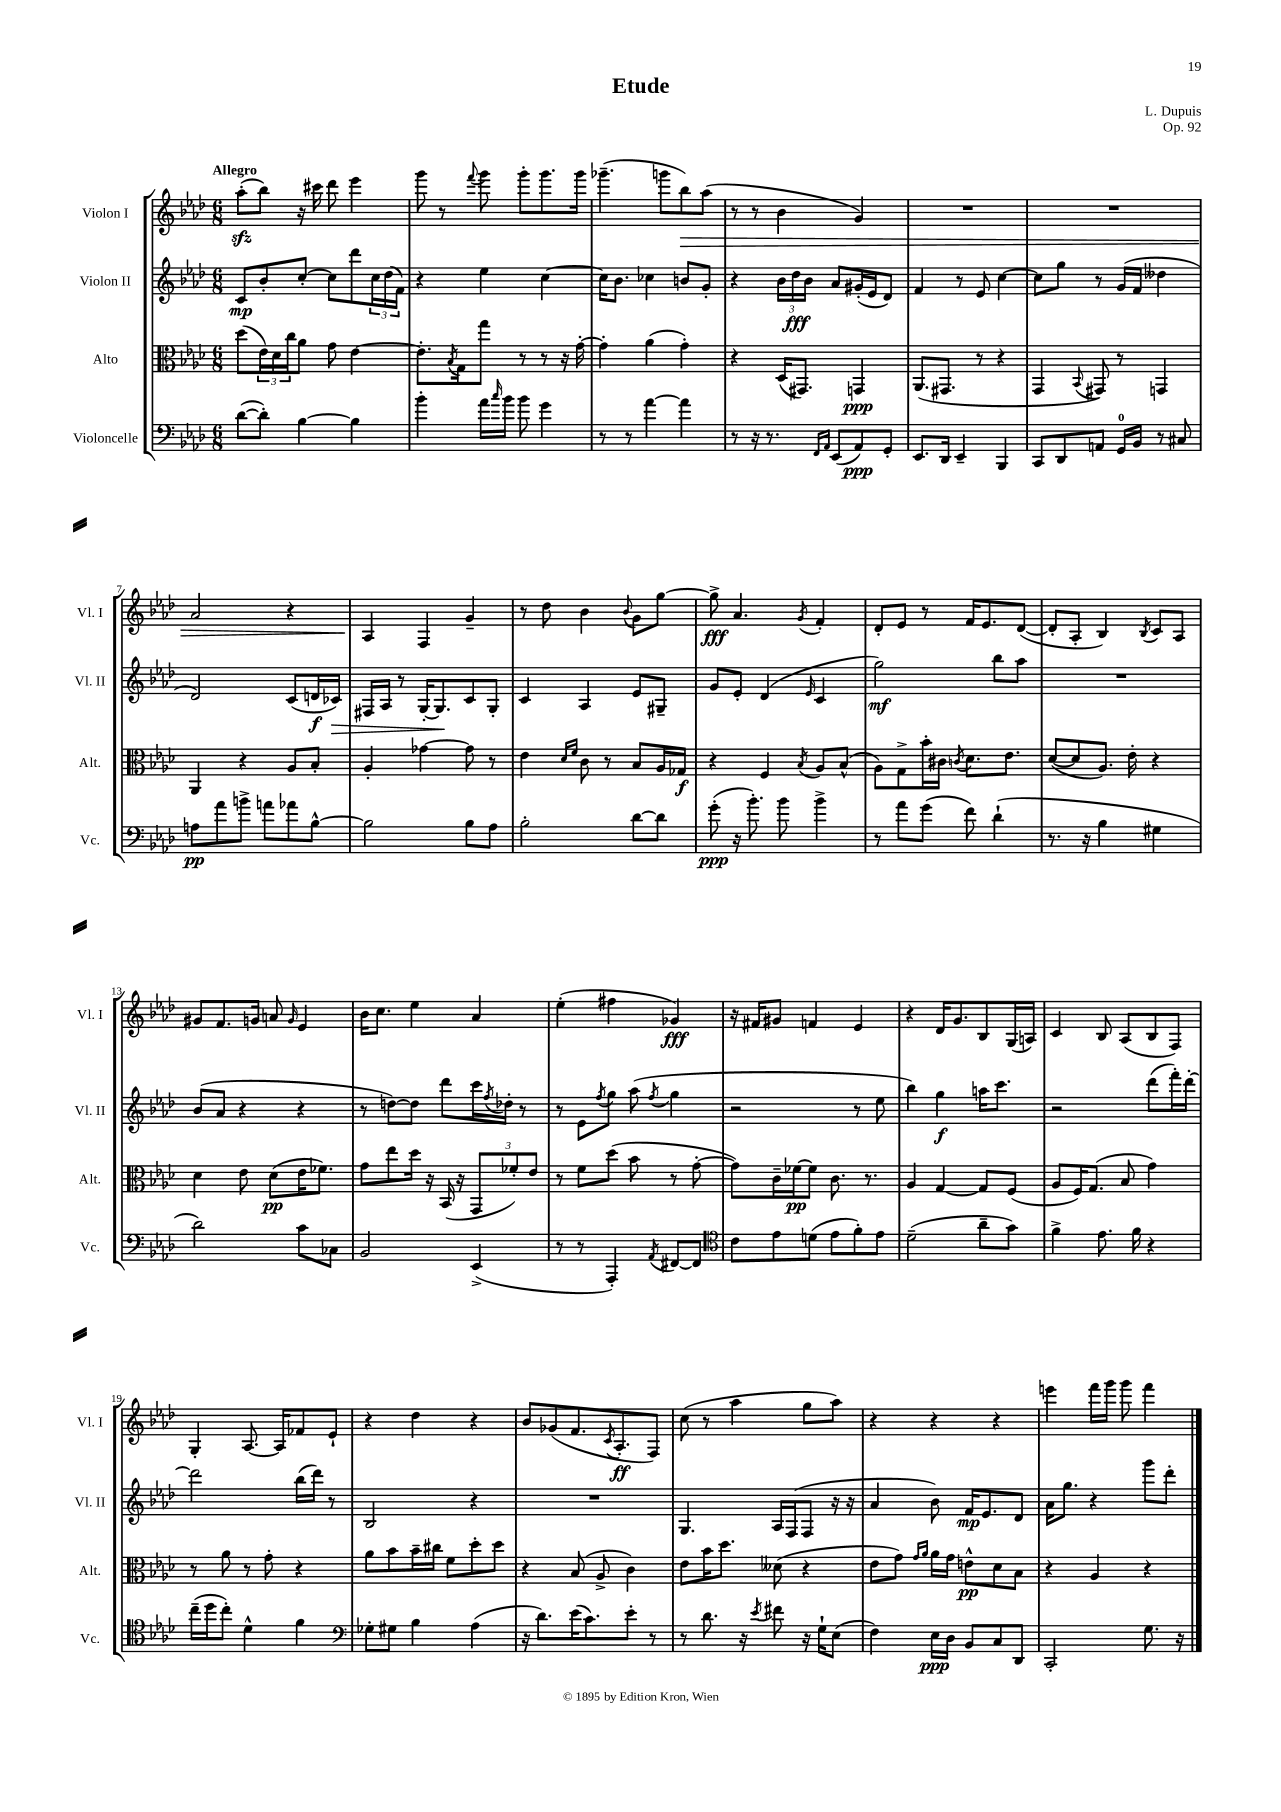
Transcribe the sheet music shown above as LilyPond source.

\header { title = "Etude" composer = "L. Dupuis" opus = "Op. 92" }
<<
\new StaffGroup <<
\new Staff = "s0" \with { instrumentName = "Violon I" shortInstrumentName = "Vl. I" } {
    \clef treble \key aes \major \numericTimeSignature \time 6/8 \tempo "Allegro"
    aes''8-.\sfz( bes''8) r16 cis'''16 des'''8 ees'''4 |
    g'''8 r8 \appoggiatura { f'''8 } g'''8 g'''8-. g'''8. g'''16 |
    ges'''4.--( g'''8 bes''8\>) aes''8( |
    r8 r8 bes'4 g'4) |
    R2. |
    R2. |
    aes'2 r4 |
    aes4\! f4 g'4-- |
    r8 des''8 bes'4 \appoggiatura { bes'8 } g'8 g''8~ |
    g''8->\fff aes'4. \acciaccatura { g'8 } f'4-. |
    des'8-. ees'8 r8 f'16 ees'8. des'8~( |
    des'8-. aes8-. bes4) \acciaccatura { bes8 } c'8 aes8 |
    gis'8 f'8. g'16 a'8 \grace { g'16 } ees'4 |
    bes'16 c''8. ees''4 aes'4 |
    ees''4-.( fis''4 ges'4\fff) |
    r16 fis'16 gis'8 f'4 ees'4 |
    r4 des'16 g'8. bes8 g16( a16) |
    c'4 bes8 aes8( bes8 f8) |
    g4-. aes8.~ aes16 fes'8 ees'8-! |
    r4 des''4 r4 |
    bes'8 ges'8( f'8. \acciaccatura { c'8 } aes8.-.\ff f8) |
    c''8( r8 aes''4 g''8 aes''8) |
    r4 r4 r4 |
    e'''4 f'''16 g'''16 g'''8 f'''4 \bar "|." |
}
\new Staff = "s1" \with { instrumentName = "Violon II" shortInstrumentName = "Vl. II" } {
    \clef treble \key aes \major \numericTimeSignature \time 6/8
    c'8\mp bes'8-. c''8~-. c''8 des'''8 \tuplet 3/2 { c''16 des''16( f'16) } |
    r4 ees''4 c''4~ |
    c''16 bes'8. ces''4 b'8 g'8-. |
    r4 \tuplet 3/2 { bes'16 des''16\fff bes'16 } aes'8 gis'16-.( ees'16 des'8) |
    f'4 r8 ees'8 c''4~ |
    c''8 g''8 r8 g'16( f'16 deses''4 |
    des'2) c'8( d'16\f ces'16\>) |
    fis16 aes16 r8 g16~-. g8.\! c'8 g8-. |
    c'4 aes4 ees'8 gis8-- |
    g'8 ees'8-. des'4( \grace { ees'16 } c'4 |
    g''2\mf) bes''8 aes''8 |
    R2. |
    bes'8( aes'8 r4 r4 |
    r8 d''8~) d''8 des'''8 c'''16 \acciaccatura { f''8 } des''16-. r8 |
    r8 ees'8 \acciaccatura { f''8 } g''8 aes''8( \acciaccatura { f''8 } g''4 |
    r2 r8 ees''8 |
    bes''4) g''4\f a''16 c'''8. |
    r2 des'''8( f'''16-.) des'''16~-. |
    des'''2 bes''16( des'''16) r8 |
    bes2 r4 |
    R2. |
    g4. aes16 f16( f8 r16 r16 |
    aes'4 bes'8) f'16\mp ees'8. des'8 |
    aes'16 g''8. r4 g'''8 des'''8-. \bar "|." |
}
\new Staff = "s2" \with { instrumentName = "Alto" shortInstrumentName = "Alt." } {
    \clef alto \key aes \major \numericTimeSignature \time 6/8
    des''8( \tuplet 3/2 { ees'16) des'16 c''16 } aes'8 g'8 ees'4~ |
    ees'8.-. \acciaccatura { bes8 } g16 g''8 r8 r8 r16 g'16~-. |
    g'4-. aes'4( g'4-.) |
    r4 des16( gis,8.) g,4\ppp |
    aes,8.( gis,8. r8 r4 |
    g,4 \appoggiatura { bes,8 } gis,8) r8 g,4 |
    aes,4 r4 aes8 bes8-. |
    aes4-. ges'4~ ges'8 r8 |
    ees'4 \grace { des'16 f'16 } c'8 r8 bes8 aes16 ges16\f |
    r4 f4 \acciaccatura { bes8 } aes8 bes8-^( |
    aes8) g8-> bes'16-. cis'16 \acciaccatura { c'8 } des'8. ees'8. |
    des'8~( des'8 aes8.) ees'16-. r4 |
    des'4 ees'8 des'8\pp( ees'16 fes'8.) |
    g'8 ees''8 des''16 r16 bes,16( r16 \tuplet 3/2 { g,8 fes'8-.) ees'8 } |
    r8 f'8 des''8( bes'8 r8 g'8~-. |
    g'8) c'16-- fes'16~\pp fes'8 c'8. r8. |
    aes4 g4~ g8 f8( |
    aes8 f16) g8.( bes8 g'4) |
    r8 aes'8 r8 g'8-. r4 |
    aes'8 bes'8 bes'16-- cis''16 f'8 des''8-. des''8 |
    r4 bes8( aes8-> c'4) |
    ees'8 bes'16 des''8. deses'8( r4 |
    ees'8 g'8) \grace { g'16 aes'16 } aes'16 g'16 e'8-^\pp des'8 bes8 |
    r4 aes4 r4 \bar "|." |
}
\new Staff = "s3" \with { instrumentName = "Violoncelle" shortInstrumentName = "Vc." } {
    \clef bass \key aes \major \numericTimeSignature \time 6/8
    des'8~( des'8-.) bes4~ bes4 |
    bes'4-. aes'16 \grace { c''16 } bes'16 bes'8 g'4 |
    r8 r8 aes'4~ aes'4 |
    r8 r16 r8. \grace { f,16 aes,16 } ees,8( aes,8\ppp) g,8-. |
    ees,8. des,16 ees,4-- bes,,4 |
    c,8 des,8 a,8 g,16-0 bes,16 r8 cis8 |
    a8\pp aes'8 b'8-> a'8 aes'8 bes8~-^ |
    bes2 bes8 aes8 |
    bes2-. des'8~ des'8 |
    g'8-.\ppp( r16 bes'8.-.) bes'8 bes'4-> |
    r8 aes'8 g'8( f'8) des'4-!( |
    r8. r16 bes4 gis4 |
    des'2) c'8 ces8 |
    bes,2 ees,4->( |
    r8 r8 aes,,4-.) \acciaccatura { aes,8 } fis,8~ fis,8 |
    \clef tenor c'8 ees'8 d'8( ees'8 f'8-.) ees'8 |
    des'2--( aes'8-- g'8) |
    f'4-> ees'8. f'16 r4 |
    c''16--( des''16 c''8-.) des'4-^ f'4 |
    \clef bass ges8-. gis8 bes4 aes4( |
    r16 des'8.) ees'16( c'8.) ees'8-. r8 |
    r8 des'8. r16 \acciaccatura { ees'8 } fis'8 r16 g16-! ees8( |
    f4) ees16\ppp des16 bes,8 c8 des,8 |
    c,2-. g8. r16 \bar "|." |
}
>>
>>
